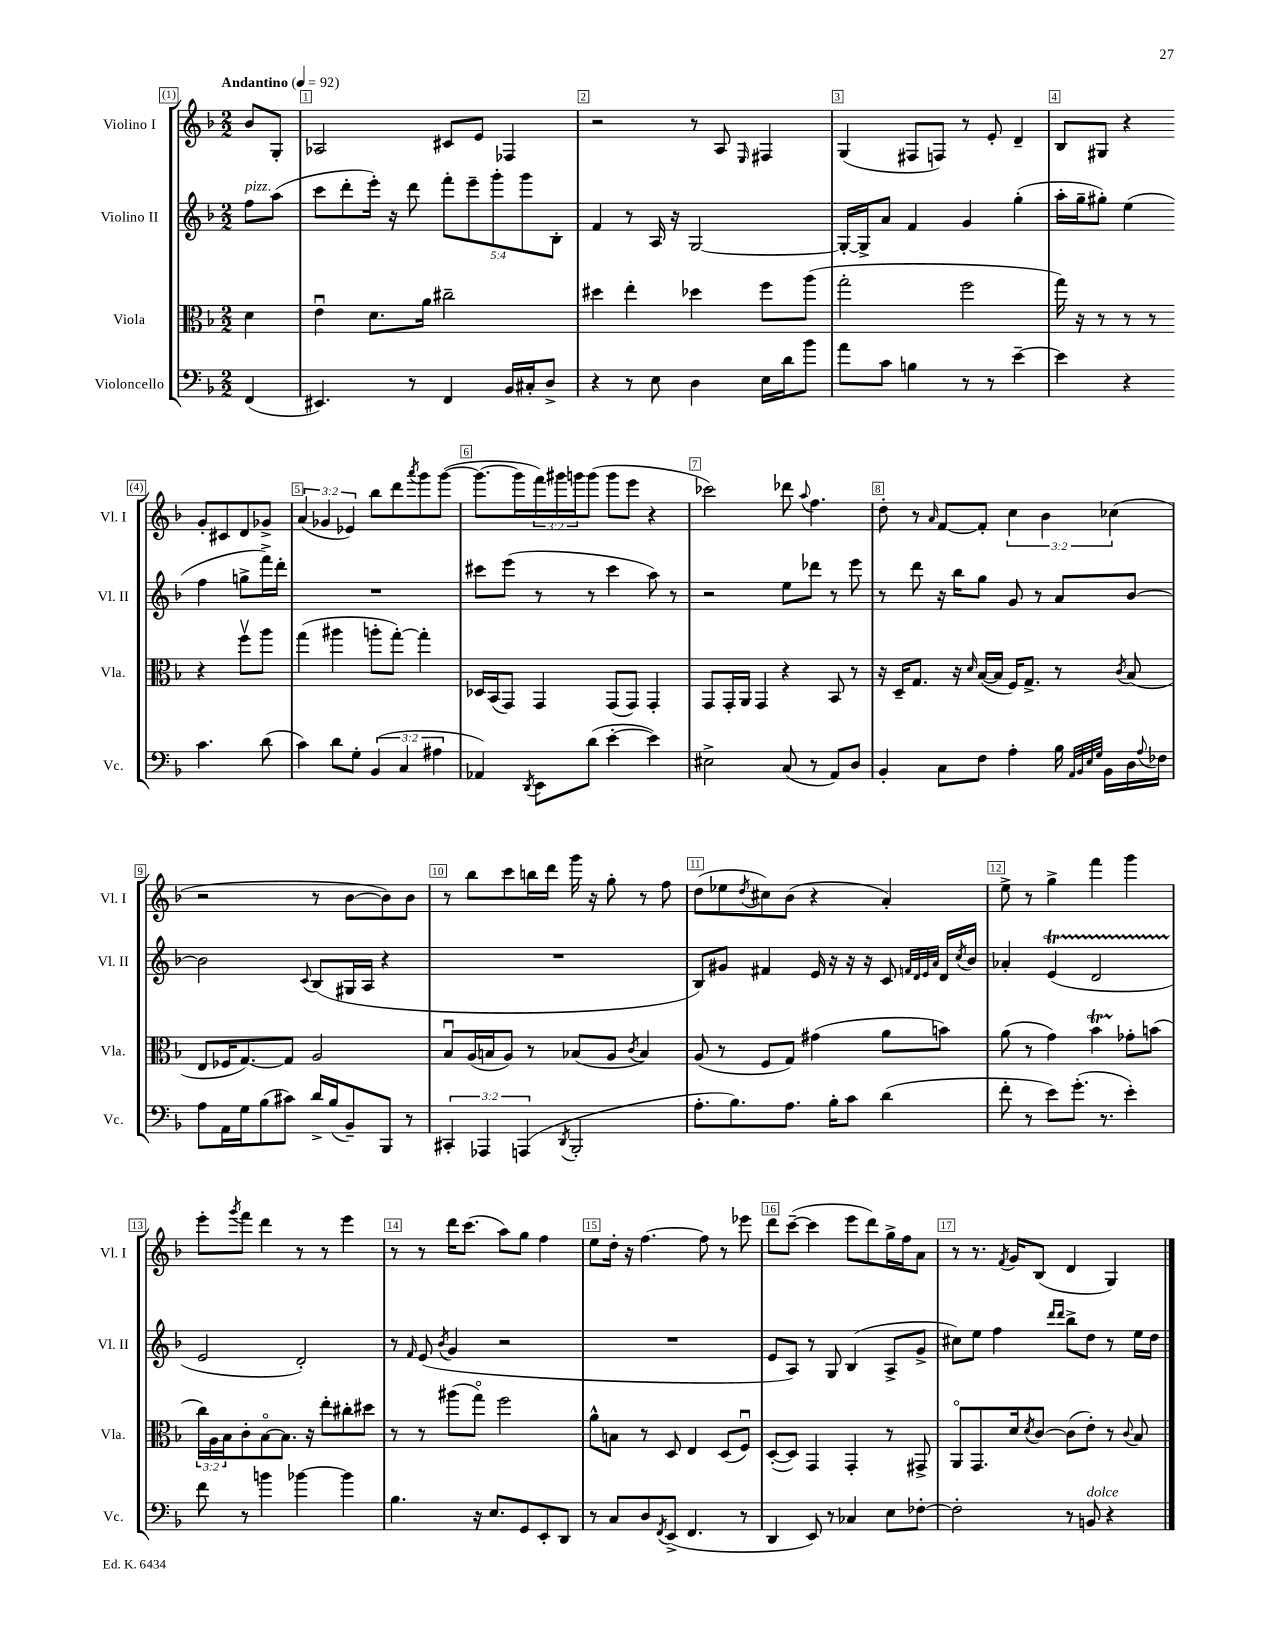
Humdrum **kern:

**kern	**kern	**kern	**kern
*part4	*part3	*part2	*part1
*staff4	*staff3	*staff2	*staff1
*I"Violoncello	*I"Viola	*I"Violino II	*I"Violino I
*I'Vc.	*I'Vla.	*I'Vl. II	*I'Vl. I
*clefF4	*clefC3	*clefG2	*clefG2
*k[b-]	*k[b-]	*k[b-]	*k[b-]
*M2/2	*M2/2	*M2/2	*M2/2
*MM92	*MM92	*MM92	*MM92
=	=	=	=
!	!	!	!LO:TX:a:B:t=Andantino
!	!	!LO:TX:a:i:t=pizz.	!
(4FF/	4d\	8ff\L	8b-/L
.	.	(8aa\J	8G'/J
=1	=1	=1	=1
4.EE#X/)	4eu\	8ccc\L	2A-X/
.	.	8ddd'\	.
.	8.d\L	16eee'\Jk)	.
.	.	16r	.
8r	.	8ddd\	.
.	16a\Jk	.	.
4FF/	2cc#X~\	10fff'\L	8c#X/L
.	.	10eee~\	.
.	.	.	8e/J
.	.	10ggg'\	.
16BB-/LL	.	.	4F-X/
.	.	10ggg\	.
16C#X'/J	.	.	.
8D^/J	.	.	.
.	.	10B-'\J	.
=2	=2	=2	=2
4r	4dd#X\	4f/	2r
8r	4ee'\	8r	.
8E\	.	16A/	.
.	.	16r	.
4D\	4dd-X\	[2G/	8r
.	.	.	8A/
.	.	.	16qqE/
16E\LL	8ff\L	.	4F#X/
16d\J	.	.	.
8b-\J	(8aa\J	.	.
=3	=3	=3	=3
8a\L	2gg'\	16G'/LL_	(4G/
.	.	16G^/J]	.
8c\J	.	8a/J	.
4Bn\	.	4f/	8F#X/L
.	.	.	8Fn/J)
8r	2ff\	4g/	8r
8r	.	.	8e'/
[4e~\	.	(4gg'\	4d~/
=4	=4	=4	=4
4e\]	16gg\)	16aa'\LL	8B-/L
.	16r	16gg~\J	.
.	8r	8gg#X'\J)	8G#X/J
4r	8r	(4ee\	4r
.	8r	.	.
4.c\	4r	4ff\	8g'/L
.	.	.	8c#X/
.	8ffv\L	8ggn^\L	8d/
(8d\	8aa\J	16fff^\L)	8g-X^/J
.	.	16ddd'\JJ	.
!!LO:LB:g=z
=5	=5	=5	=5
4c\)	(4gg\	1r	(6a/
.	.	.	6g-X/
8d\L	4aa#X\	.	.
.	.	.	6e-X/)
8G'\J	.	.	.
(6BB-/	8aan'\L	.	8bb-\L
.	[8gg'\J)	.	8ddd\
6C/	.	.	.
.	.	.	8qaaa/
.	4gg'\]	.	8ggg\
6A#X\	.	.	.
.	.	.	([8ggg\J
=6	=6	=6	=6
4AA-X/)	16D-X/LL	8ccc#X\L	8.ggg\L_
.	(16BB-/J	.	.
.	8GG/J)	(8eee\J	.
.	.	.	16ggg\L]
8qDD/	.	.	.
8EE\L	4GG/	8r	24fff\)
.	.	.	24ggg#X\
.	.	.	24gggn\J
(8d\J	.	8r	(8ggg\J
[4e'\	(8GG/L	4ccc#\	8ggg\L
.	8GG/J)	.	8eee\J
4e\])	4GG'/	8aa\)	4r
.	.	8r	.
=7	=7	=7	=7
2E#X^\	8GG/L	2r	2ccc-X\)
.	16GG'/L	.	.
.	16AA/JJ	.	.
.	4GG/	.	.
(8C/	4r	8ee\L	8ddd-X\
.	.	.	8qqaa/
8r	.	8ddd-X\J	4.ff\
8AA/L)	8BB-/	8r	.
8D/J	8r	8eee\	.
=8	=8	=8	=8
4BB-'/	16r	8r	8dd'\
.	16D~/KL	.	.
.	8.G/J	8ddd\	8r
.	.	.	16qqa/
8C\L	.	16r	[8f/L
.	16r	16bb-\KL	.
.	16qqd/	.	.
8F\J	([16B-/LL	8gg\J	8f'/J]
.	16B-/JJ]	.	.
4A'\	16F/KL)	8g/	6cc\
.	8.G^/J	.	.
.	.	8r	.
.	.	.	6b-\
16B-\	8r	8a/L	.
32qqAA/LLL	.	.	.
32qqBB-/	.	.	.
32qqE/	.	.	.
32qqG/JJJ	.	.	.
16BB-\LL	.	.	.
.	.	.	(6cc-X\
.	8qc/	.	.
16D\	(8B-/	[8b-/J	.
8qqA/	.	.	.
16F-X\JJ	.	.	.
!!LO:LB:g=z
=9	=9	=9	=9
8A\L	8E/L	2b-\]	2r
16AA\L	16F-X/K	.	.
16G\J	[8.G/)	.	.
(8B-\	.	.	.
8c#X\J)	8G/J]	.	.
.	.	8qqc/	.
16d^/LL	2A/	(8B-/L	8r
(16B-/J	.	.	.
8BB-~/)	.	16G#X/L	[8b-\L
.	.	16A/JJ	.
8BBB-/J	.	4r	8b-\])
8r	.	.	8b-\J
=10	=10	=10	=10
6CC#X'/	8B-u/L	1r	8r
.	(16A/L	.	8bb-\L
6AAA-X/	.	.	.
.	16Bn/J	.	.
.	8A/J)	.	8ccc\
(6AAAn/	.	.	.
.	8r	.	16bbn\L
.	.	.	16ddd\JJ
8qDD/	.	.	.
2BBB-'/	(8B-X/L	.	16ggg\
.	.	.	16r
.	8A/J	.	8gg'\
.	8qc/	.	.
.	4B-/)	.	8r
.	.	.	8ff\
=11	=11	=11	=11
8.A'\L	(8A/	8B-/L)	(8dd\L
.	8r	8g#X/J	8ee-X\
8.B-\)	.	.	.
.	.	.	8qdd/
.	8F/L	4f#X/	8cc#X\)
8.A\J	8G/J)	.	(8b-\J
.	(4g#X\	16e/	4r
16B-'\KL	.	16r	.
8c\J	.	16r	.
.	.	16r	.
(4d\	8a\L	8c/	4a'/)
.	.	32qqfn/LLL	.
.	.	32qqd/	.
.	.	32qqe/	.
.	.	32qqa/JJJ	.
.	8bn\J)	16d/LL	.
.	.	8qcc/	.
.	.	16b-/JJ	.
=12	=12	=12	=12
8f'\	(8a\	4a-X'/	8ee^\
8r	8r	.	8r
8e\L)	4g\)	(4et/	4gg^\
(8.g'\J	.	.	.
.	4b-T\	2dTTT/	4fff\
8.r	.	.	.
4e'\)	8g-X'\L	.	4ggg\
.	(8bn\J	.	.
!!LO:LB:g=z
=13	=13	=13	=13
8f\	24cc\LL)	2e/	8eee'\L
.	24A\	.	.
.	24B-\J	.	.
.	.	.	8qggg/
8r	8c'\	.	8fff\J
4bn\	[8B-\	.	4ddd\
.	8.B-\J]	.	.
[4b-X\	.	2d'/)	8r
.	16r	.	.
.	8ee'\L	.	8r
4b-\]	8cc#X'\	.	4eee\
.	8dd#X\J	.	.
=14	=14	=14	=14
4.B-\	8r	8r	8r
.	.	16qqf/	.
.	8r	(8e/	8r
.	.	8qb-/	.
.	(8aa#X\L	4g/	16ddd\KL
.	.	.	(8.ccc\J
16r	8gg\J)	.	.
8.E/L	.	.	.
.	2ff\	2r	8aa\L)
8GG/	.	.	8gg\J
8EE'/	.	.	4ff\
8DD/J	.	.	.
=15	=15	=15	=15
8r	8a^^\L	1r	8ee\L
8C/L	8Bn\J	.	16dd'\Jk
.	.	.	16r
8D/	8r	.	[4.ff\
8qFF/	.	.	.
(8EE^/J	8D/	.	.
4.FF/	4E/	.	.
.	.	.	8ff\]
.	(8D/L	.	8r
8r	8Fu/J)	.	8eee-X\
=16	=16	=16	=16
4DD/	([8D'/L	8e/L	8ddd\L
.	8D/J])	8A/J)	([8ccc~\J
8EE/)	4GG/	8r	4ccc\]
8r	.	8G/	.
4C-X/	4GG'/	(4B-/	8eee\L
.	.	.	8ddd\)
8E\L	8r	8A^/L	16gg^\L
.	.	.	16ff\J
[8F-X'\J	8GG#X^/	8g^/J	8a\J
=17	=17	=17	=17
2F-'\]	8AA/L	8cc#X\L)	8r
.	8.GG/	8ee\J	8.r
.	.	4ff\	.
.	.	.	8qf/
.	16d/k	.	16g/KL
.	8qd/	.	.
.	[8c/J	.	(8B-/J
.	.	16qqddd/LL	.
.	.	16qqddd/JJ	.
8r	(8c\L]	8bb-^\L	4d/
!LO:TX:a:i:t=dolce	!	!	!
8BBn/	8e'\J)	8dd\J	.
4r	8r	8r	4G/)
.	8qqc/	.	.
.	8B-/	16ee\LL	.
.	.	16dd\JJ	.
==	==	==	==
*-	*-	*-	*-
